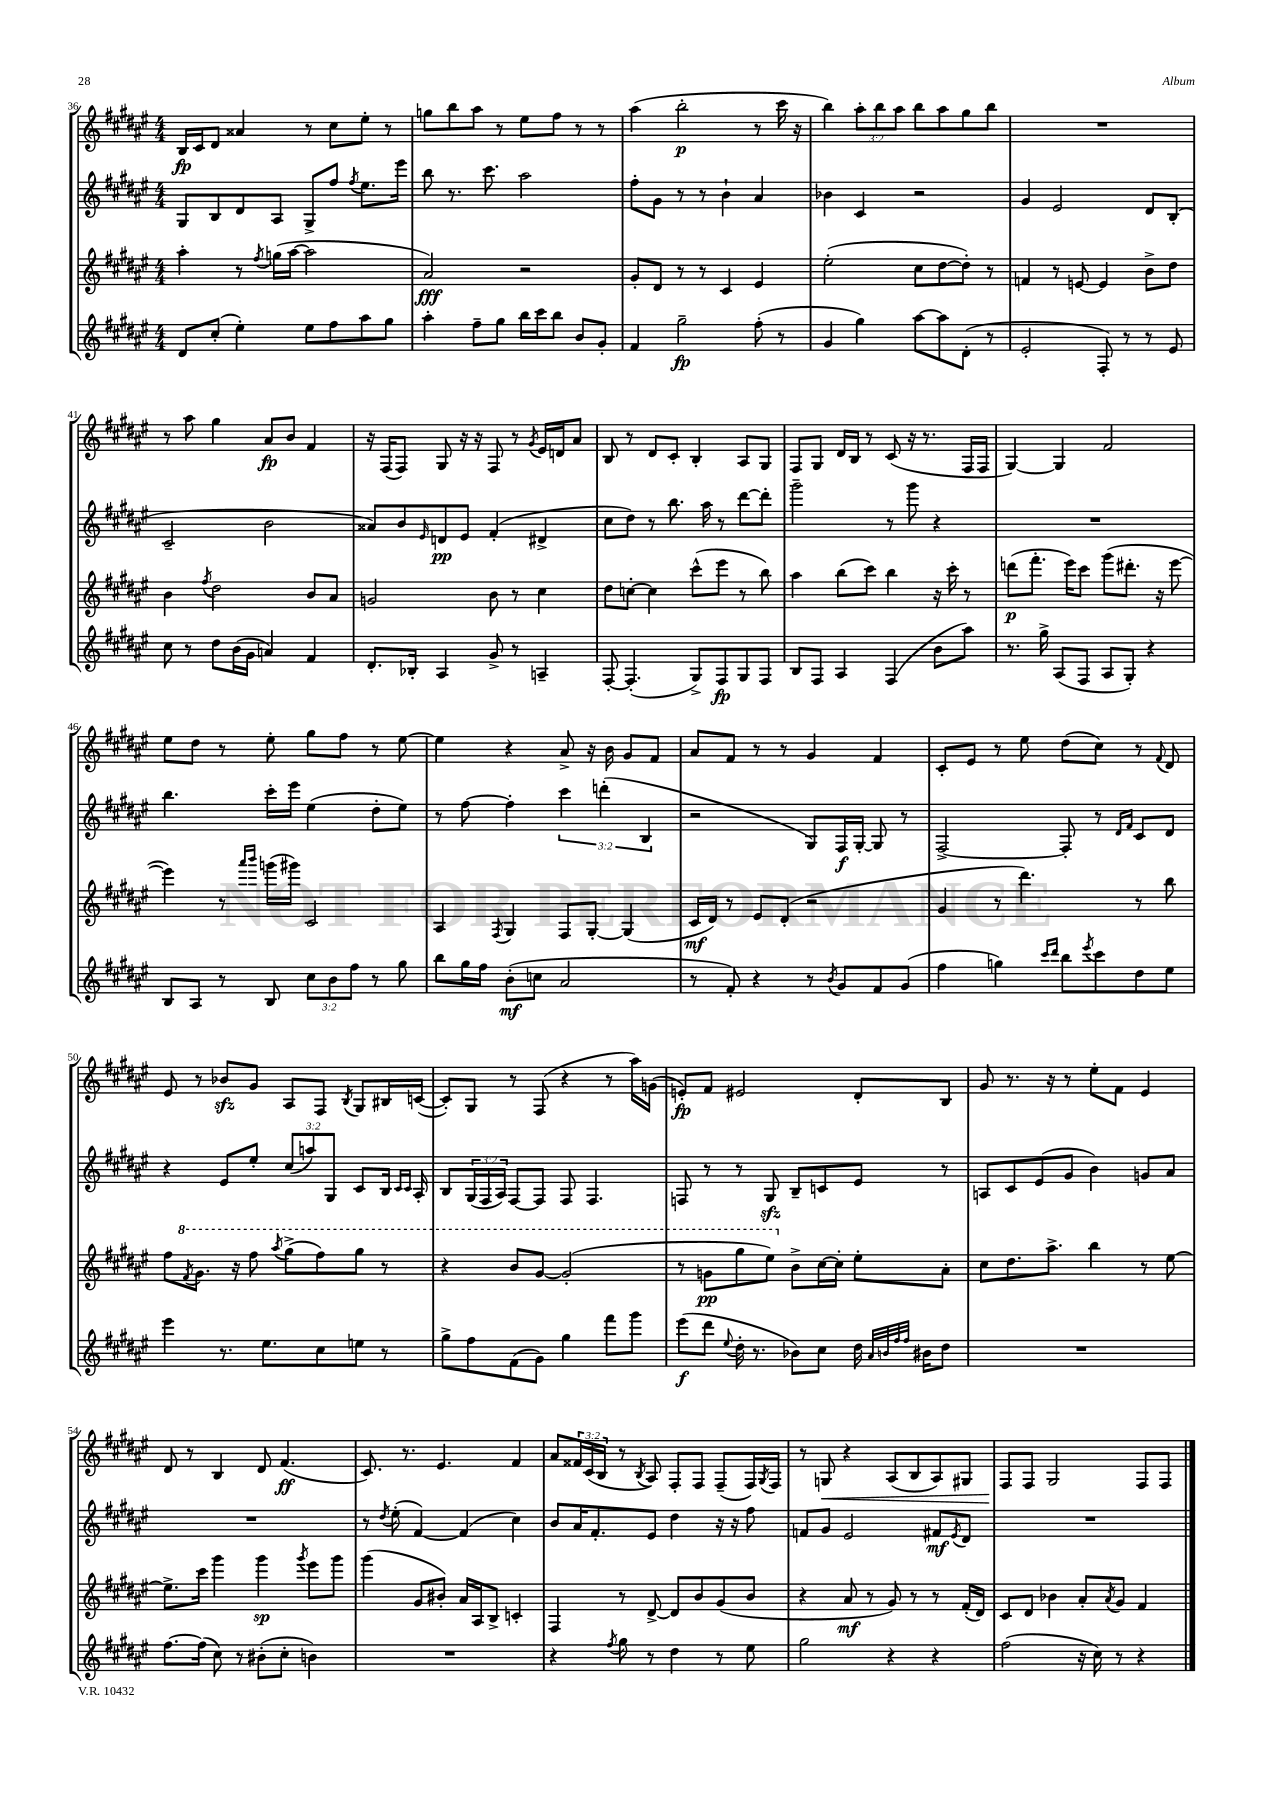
<<
\new StaffGroup <<
\new Staff = "s0" {
    \clef treble \key fis \major \numericTimeSignature \time 4/4 \override Staff.TupletNumber.text = #tuplet-number::calc-fraction-text
    b16\fp cis'16 dis'8 aisis'4 r8 cis''8 eis''8-. r8 |
    g''8 b''8 ais''8 r8 eis''8 fis''8 r8 r8 |
    ais''4( b''2-.\p r8 cis'''16 r16 |
    b''4) \tuplet 3/2 { ais''8-. b''8 ais''8 } b''8 ais''8 gis''8 b''8 |
    R1 |
    r8 ais''8 gis''4 ais'8\fp b'8 fis'4 |
    r16 fis16( fis8) gis8 r16 r16 fis8 r8 \acciaccatura { gis'8 } eis'16 d'16 ais'8 |
    b8 r8 dis'8 cis'8-. b4-. ais8 gis8 |
    fis8 gis8 dis'16 b16 r8 cis'8( r16 r8. fis16 fis16 |
    gis4~) gis4 fis'2 |
    eis''8 dis''8 r8 eis''8-. gis''8 fis''8 r8 eis''8~ |
    eis''4 r4 ais'8-> r16 b'16 gis'8 fis'8 |
    ais'8 fis'8 r8 r8 gis'4 fis'4 |
    cis'8-. eis'8 r8 eis''8 dis''8( cis''8) r8 \appoggiatura { fis'8 } dis'8 |
    eis'8 r8 bes'8\sfz gis'8 ais8 fis8 \acciaccatura { b8 } gis8 bis16 c'16~( |
    c'8-.) gis8 r8 fis8( r4 r8 ais''16) g'16( |
    e'8-.\fp) fis'8 eis'2 dis'8-. b8 |
    gis'8 r8. r16 r8 eis''8-. fis'8 eis'4 |
    dis'8 r8 b4 dis'8 fis'4.\ff( |
    cis'8.) r8. eis'4. fis'4 |
    ais'8 \tuplet 3/2 { fisis'16 cis'16( b16 } r8 \acciaccatura { b8 } ais8) fis8-. fis8 fis8--( fis16) \acciaccatura { gis8 } fis16 |
    r8 g8\< r4 ais8( b8 ais8) gis8 |
    fis8\! fis8 gis2 fis8 fis8 \bar "|." |
}
\new Staff = "s1" {
    \clef treble \key fis \major \numericTimeSignature \time 4/4 \override Staff.TupletNumber.text = #tuplet-number::calc-fraction-text
    gis8 b8 dis'8 ais8 gis8-> fis''8 \acciaccatura { fis''8 } eis''8. eis'''16 |
    b''8 r8. cis'''8. ais''2 |
    fis''8-. gis'8 r8 r8 b'4-! ais'4 |
    bes'4 cis'4 r2 |
    gis'4 eis'2 dis'8 b8-.( |
    cis'2-- b'2 |
    aisis'8) b'8 \grace { eis'16 } d'8\pp eis'8 fis'4-.( dis'4-> |
    cis''8 dis''8) r8 b''8. ais''16 r8 dis'''8~ dis'''8-. |
    gis'''2-- r8 gis'''8 r4 |
    R1 |
    b''4. cis'''16-. eis'''16 eis''4( dis''8-. eis''8) |
    r8 fis''8~ fis''4-. \tuplet 3/2 { cis'''4 d'''4-.( b4 } |
    r2 gis8) fis16\f gis16~-. gis8 r8 |
    fis2~-> fis8-. r8 \grace { dis'16 fis'16 } cis'8 dis'8 |
    r4 eis'8 eis''8-. \tuplet 3/2 { cis''8( a''8) gis8 } cis'8 b16 \grace { cis'16 cis'16 } ais16-. |
    b8 \tuplet 3/2 { gis16( fis16 ais16) } fis8~ fis8 fis8 fis4. |
    f8 r8 r8 gis8\sfz b8-- c'8 eis'8 r8 |
    a8 cis'8 eis'8( gis'8 b'4) g'8 ais'8 |
    R1 |
    r8 \acciaccatura { dis''8 } eis''8-.( fis'4~) fis'4( cis''4) |
    b'8 ais'16 fis'8.-. eis'8 dis''4 r16 r16 fis''8 |
    f'8 gis'8 eis'2 fis'8\mf \acciaccatura { eis'8 } dis'8 |
    R1 \bar "|." |
}
\new Staff = "s2" {
    \clef treble \key fis \major \numericTimeSignature \time 4/4
    ais''4-. r8 \acciaccatura { fis''8 } g''16( ais''16~ ais''2 |
    ais'2\fff) r2 |
    gis'8-. dis'8 r8 r8 cis'4 eis'4 |
    eis''2-.( cis''8 dis''8~ dis''8-.) r8 |
    f'4 r8 e'8~ e'4 b'8-> dis''8 |
    b'4 \acciaccatura { fis''8 } dis''2 b'8 ais'8 |
    g'2 b'8 r8 cis''4 |
    dis''8 c''8~-. c''4 cis'''8-^( eis'''8 r8 b''8) |
    ais''4 b''8( cis'''8) b''4 r16 cis'''16-. r8 |
    d'''8\p( fis'''8.-. eis'''16) cis'''8 gis'''8( dis'''8.-. r16 eis'''8~ |
    eis'''4) r8 \grace { ais'''16 b'''16 } g'''16( gis'''16) cis'2 |
    ais4 \acciaccatura { fis8 } gis4 fis8 gis8~-. gis4( |
    cis'16\mf dis'16) r8 eis'8 dis'8-.( r2 |
    gis'4 r8 dis'''4.) r8 b''8 |
    fis''8 \ottava #1 \acciaccatura { fis''8 } gis''8. r16 fis'''8 \acciaccatura { ais'''8 } gis'''8->( fis'''8) gis'''8 r8 |
    r4 b''8 gis''8~ gis''2-.( |
    r8 g''8\pp gis'''8 eis'''8) \ottava #0 b'8-> cis''16~ cis''16-. eis''8-. ais'8-. |
    cis''8 dis''8. ais''8.-> b''4 r8 eis''8~ |
    eis''8.-> cis'''16 gis'''4 gis'''4\sp \acciaccatura { gis'''8 } eis'''8 gis'''8 |
    gis'''4( gis'8 bis'8-.) ais'16 ais16 b8-> c'4-. |
    fis4 r8 dis'8~-> dis'8 b'8 gis'8( b'8 |
    r4 ais'8\mf r8 gis'8) r8 r8 fis'16-.( dis'16) |
    cis'8 dis'8 bes'4 ais'8-. \acciaccatura { ais'8 } gis'8 fis'4 \bar "|." |
}
\new Staff = "s3" {
    \clef treble \key fis \major \numericTimeSignature \time 4/4 \override Staff.TupletNumber.text = #tuplet-number::calc-fraction-text
    dis'8 cis''8-.( eis''4-.) eis''8 fis''8 ais''8 gis''8 |
    ais''4-. fis''8-- gis''8 b''16 cis'''16 b''8 b'8 gis'8-. |
    fis'4 gis''2--\fp fis''8-.( r8 |
    gis'4 gis''4) ais''8~ ais''8 dis'8-.( r8 |
    eis'2-. fis8-.) r8 r8 eis'8 |
    cis''8 r8 dis''8 b'16( gis'16 a'4) fis'4 |
    dis'8.-. bes16-. ais4 gis'8-> r8 a4-- |
    fis8~-. fis4.-.( gis8->) fis8\fp gis8 fis8 |
    b8 fis8 ais4 fis4( b'8 ais''8) |
    r8. gis''16-> ais8( fis8 ais8 gis8-.) r4 |
    b8 ais8 r8 b8 \tuplet 3/2 { cis''8 b'8 fis''8 } r8 gis''8 |
    b''8 gis''16 fis''16 b'8-.\mf( c''8 ais'2 |
    r8 fis'8-.) r4 r8 \acciaccatura { b'8 } gis'8 fis'8 gis'8( |
    fis''4 g''4) \grace { cis'''16 dis'''16 } b''8 \acciaccatura { eis'''8 } cis'''8 dis''8 eis''8 |
    eis'''4 r8. eis''8. cis''8 e''8 r8 |
    gis''8-> fis''8 fis'8( gis'8) gis''4 fis'''8 gis'''8 |
    eis'''8\f( dis'''8 \appoggiatura { eis''8 } dis''16-. r8. bes'8) cis''8 dis''16 \grace { ais'32 b'32 fis''32 fis''32 } bis'16 dis''8 |
    R1 |
    fis''8.~ fis''16( cis''8) r8 bis'8-.( cis''8-. b'4) |
    R1 |
    r4 \acciaccatura { fis''8 } gis''8 r8 dis''4 r8 eis''8 |
    gis''2 r4 r4 |
    fis''2( r16 cis''16) r8 r4 \bar "|." |
}
>>
>>
\layout { \context { \Score currentBarNumber = #36 } }
